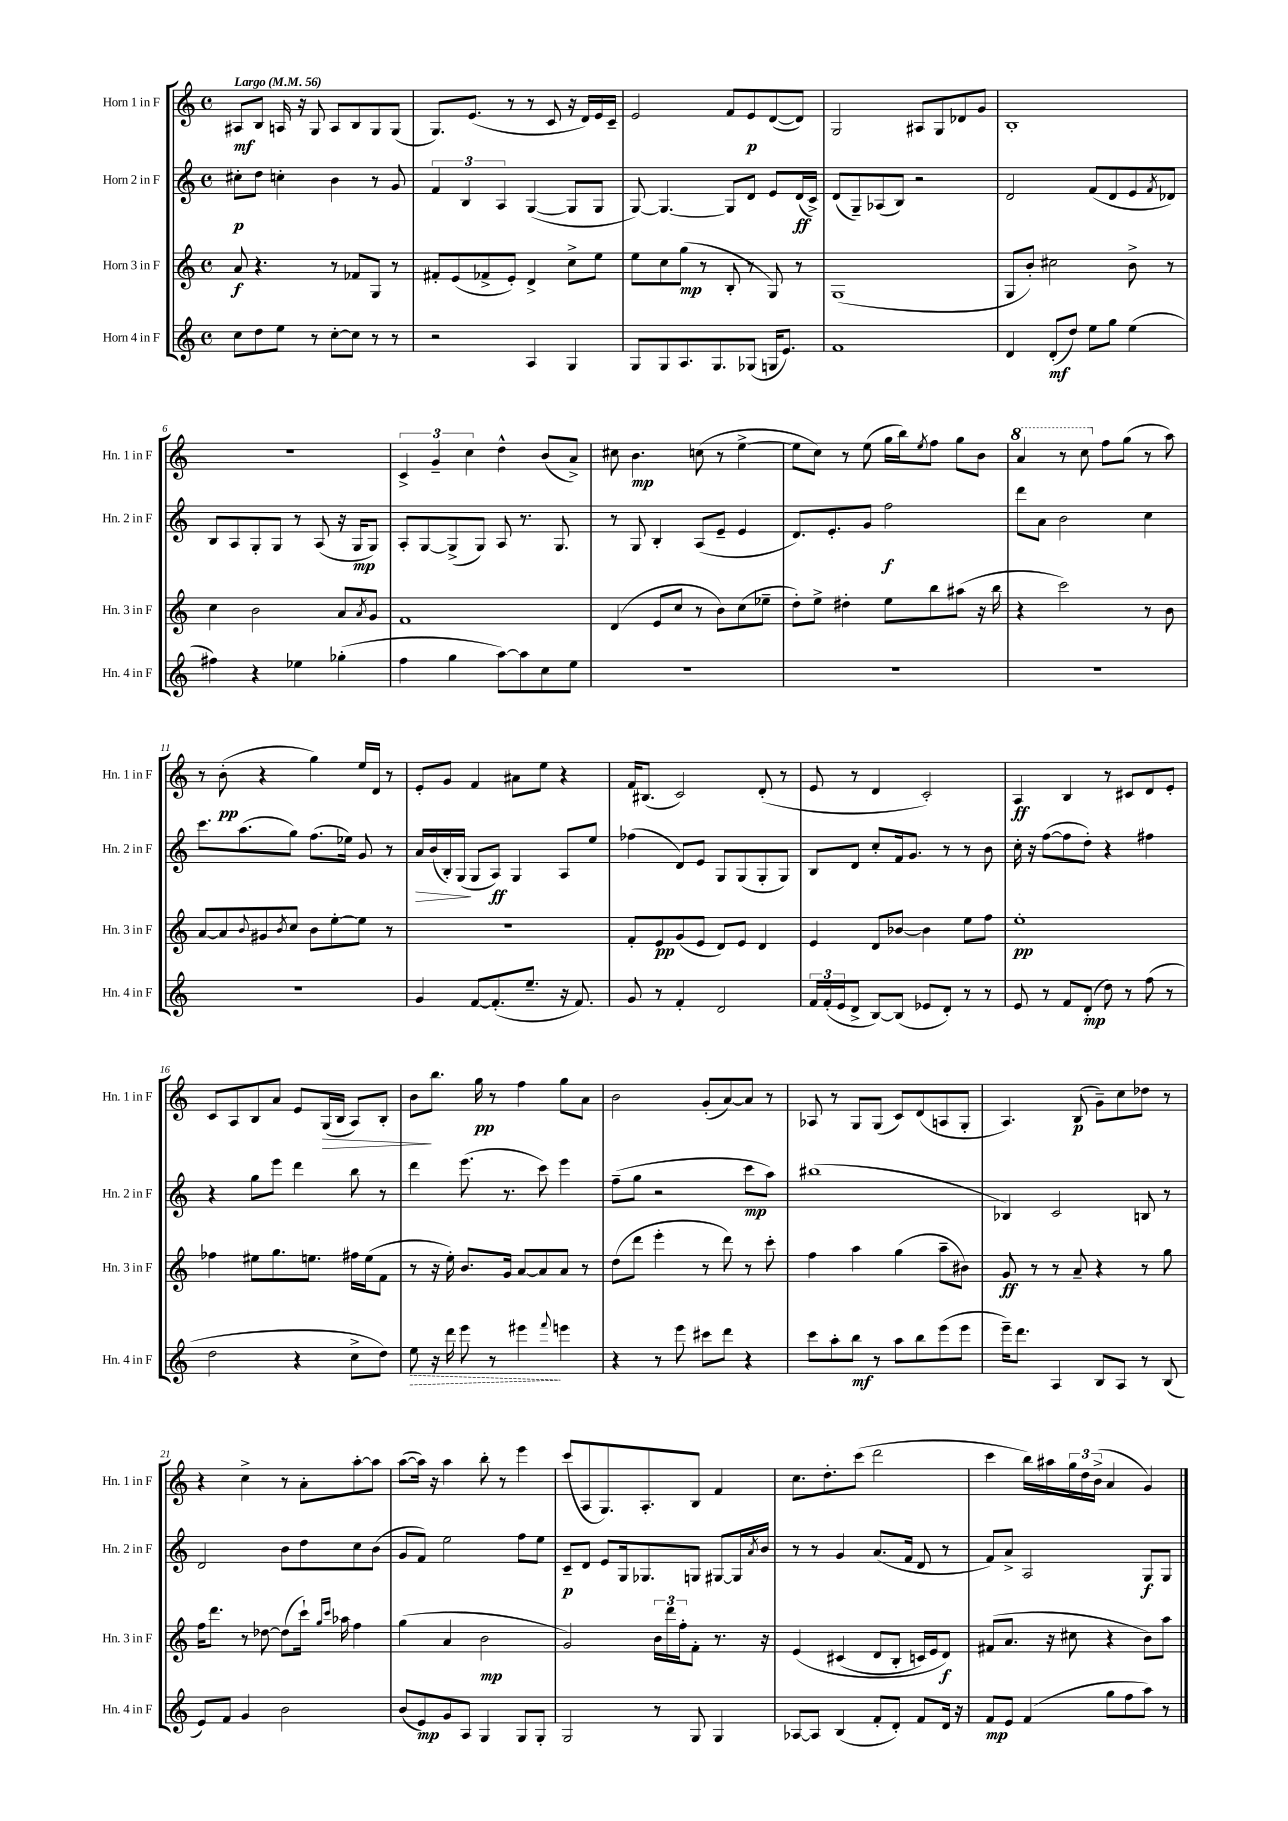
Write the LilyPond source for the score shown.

<<
\new StaffGroup <<
\new Staff = "s0" \with { instrumentName = "Horn 1 in F" shortInstrumentName = "Hn. 1 in F" } {
    \clef treble \key c \major \defaultTimeSignature \time 4/4 \tempo "Largo" 4 = 56
    ais8\mf b8 a16 r16 g8 a8 b8 g8 g8( |
    g8.) e'8.( r8 r8 c'8 r16 d'16) e'16 c'16-- |
    e'2 f'8 e'8\p d'8~( d'8) |
    g2 ais8 g8 des'8 g'8 |
    b1-. |
    R1 |
    \tuplet 3/2 { c'4-> g'4-- c''4 } d''4-^ b'8( a'8->) |
    cis''8 b'4.\mp c''8( r8 e''4~-> |
    e''8 c''8) r8 e''8( g''16 b''16) \acciaccatura { e''8 } f''8 g''8 b'8 |
    \ottava #1 a''4 r8 c'''8 \ottava #0 f''8 g''8( r8 a''8) |
    r8 b'8-.\pp( r4 g''4) e''16 d'16 r8 |
    e'8-. g'8 f'4 ais'8 e''8 r4 |
    f'16 bis8.( c'2) d'8-.( r8 |
    e'8 r8 d'4 c'2-.) |
    a4\ff b4 r8 cis'8 d'8 e'8-. |
    c'8 a8 b8 a'8 e'8 g16\>( b16 a8) b8-. |
    b'8\! b''8. g''16\pp r8 f''4 g''8 a'8 |
    b'2 g'8-.( a'8~) a'8 r8 |
    aes8 r8 g8 g8( c'8) d'8( a8 g8-. |
    a4.) b8\p( g'8--) c''8 des''8 r8 |
    r4 c''4-> r8 a'8-. a''8~-. a''8 |
    a''8~( a''16) r16 a''4 b''8-. r8 e'''4 |
    c'''8( a8 g8.) a8.-. b8 f'4 |
    c''8. d''8.-. c'''8( d'''2 |
    c'''4 b''16) ais''16 \tuplet 3/2 { g''16 d''16 b'16->( } a'4 g'4) \bar "|." |
}
\new Staff = "s1" \with { instrumentName = "Horn 2 in F" shortInstrumentName = "Hn. 2 in F" } {
    \clef treble \key c \major \defaultTimeSignature \time 4/4
    cis''8-.\p d''8 c''4-. b'4 r8 g'8 |
    \tuplet 3/2 { f'4 b4 a4 } g4~( g8 g8 |
    g8~) g4.~ g8 d'8 e'8 d'16\ff( c'16->) |
    d'8( g8--) aes8( b8) r2 |
    d'2 f'8( d'8 e'8 \acciaccatura { f'8 } des'8) |
    b8 a8 g8-. g8 r8 a8( r16 g16\mp g8) |
    a8-. g8~ g8->( g8) a8 r8. g8. |
    r8 g8 b4-. a8( e'8-- e'4 |
    d'8.) e'8.-. g'8 f''2\f |
    d'''8 a'8 b'2 c''4 |
    c'''8. a''8.( g''8) f''8.( ees''16) g'8 r8 |
    a'16\> b'16( b16-.) g16\!( g8 a8\ff) g4 a8 e''8 |
    fes''4( d'8) e'8 g8 g8( g8-. g8) |
    b8 d'8 c''8-. f'16 g'8. r8 r8 b'8 |
    c''16-. r16 f''8~( f''8 d''8-.) r4 fis''4 |
    r4 g''8 e'''8 d'''4 b''8 r8 |
    d'''4 e'''8.( r8. c'''8) e'''4 |
    f''8--( g''8 r2 c'''8\mp a''8) |
    bis''1( |
    bes4) c'2 b8 r8 |
    d'2 b'8 d''8 c''8 b'8( |
    g'8 f'8) e''2 f''8 e''8 |
    c'8--\p d'8 e'8 g16 ges8. g8 gis8~ gis16 \acciaccatura { a'8 } b'16 |
    r8 r8 g'4 a'8.( f'16 d'8 r8 |
    f'8) a'8-> a2 g8\f g8 \bar "|." |
}
\new Staff = "s2" \with { instrumentName = "Horn 3 in F" shortInstrumentName = "Hn. 3 in F" } {
    \clef treble \key c \major \defaultTimeSignature \time 4/4
    a'8\f r4. r8 fes'8 g8 r8 |
    fis'8-. e'8( fes'8-> e'8-.) d'4-> c''8-> e''8 |
    e''8 c''8 g''8\mp( r8 b8-. r8 g8) r8 |
    g1( |
    g8 b'8-.) cis''2 b'8-> r8 |
    c''4 b'2 a'8 \acciaccatura { a'8 } g'8 |
    f'1 |
    d'4( e'8 c''8 r8 b'8) c''8( ees''8-- |
    d''8-.) e''8-> dis''4-. e''8 b''8 ais''8( r16 b''16 |
    r4 c'''2) r8 b'8 |
    a'8~ a'8 \appoggiatura { b'8 } gis'8 \acciaccatura { b'8 } c''8 b'8 e''8~-. e''8 r8 |
    R1 |
    f'8-. e'8\pp g'8( e'8 d'8) e'8 d'4 |
    e'4 d'8 bes'8~ bes'4 e''8 f''8 |
    e''1-.\pp |
    fes''4 eis''8 g''8. e''8. fis''16 e''16( f'8 |
    r8 r16 e''16-.) b'8. g'16 a'8~ a'8 a'8 r8 |
    d''8( d'''8 e'''4-. r8 d'''8) r8 c'''8-. |
    f''4 a''4 g''4( a''8-- bis'8) |
    g'8\ff r8 r8 a'8-- r4 r8 g''8 |
    f''16 d'''8. r8 des''8~ des''8( c'''16-!) \grace { g''16 c'''16 } aes''16 f''4 |
    g''4( a'4 b'2\mp |
    g'2) \tuplet 3/2 { b'16 d'''16 f''16-. } f'8-. r8. r16 |
    e'4\( cis'4( d'8 b8-. c'16) e'16 d'8\f\) |
    fis'8( a'8. r16 cis''8 r4 b'8) a''8 \bar "|." |
}
\new Staff = "s3" \with { instrumentName = "Horn 4 in F" shortInstrumentName = "Hn. 4 in F" } {
    \clef treble \key c \major \defaultTimeSignature \time 4/4
    c''8 d''8 e''8 r8 c''8~-. c''8 r8 r8 |
    r2 a4 g4 |
    g8 g8 a8. g8. ges8( g16 e'8.) |
    f'1 |
    d'4 d'8-.\mf( d''8) e''8 g''8 e''4( |
    fis''4) r4 ees''4 ges''4-.( |
    f''4 g''4 a''8~) a''8 c''8 e''8 |
    R1 |
    R1 |
    R1 |
    R1 |
    g'4 f'8~ f'8.-.( e''8.-- r16 f'8.) |
    g'8 r8 f'4-. d'2 |
    \tuplet 3/2 { f'16 f'16-.( e'16 } d'8-> b8~) b8( ees'8 d'8-.) r8 r8 |
    e'8 r8 f'8 d'8-.\mp( d''8) r8 f''8( r8 |
    d''2 r4 c''8-> d''8) |
    \once \override Hairpin.style = #'dashed-line e''8\> r16 d'''16 e'''8 r8 eis'''4\! \appoggiatura { f'''8 } e'''4 |
    r4 r8 e'''8 cis'''8 d'''8 r4 |
    c'''8 a''8-. b''8\mf r8 a''8 b''8 e'''8( e'''8 |
    e'''16--) d'''8. a4 b8 a8 r8 b8( |
    e'8) f'8 g'4 b'2 |
    b'8( e'8\mp) g'8 a8 g4 g8 g8-. |
    g2 r8 g8 g4 |
    aes8~ aes8 b4( f'8-. d'8-.) f'8 d'16 r16 |
    f'8\mp e'8 f'4( g''8 f''8 a''8) r8 \bar "|." |
}
>>
>>
